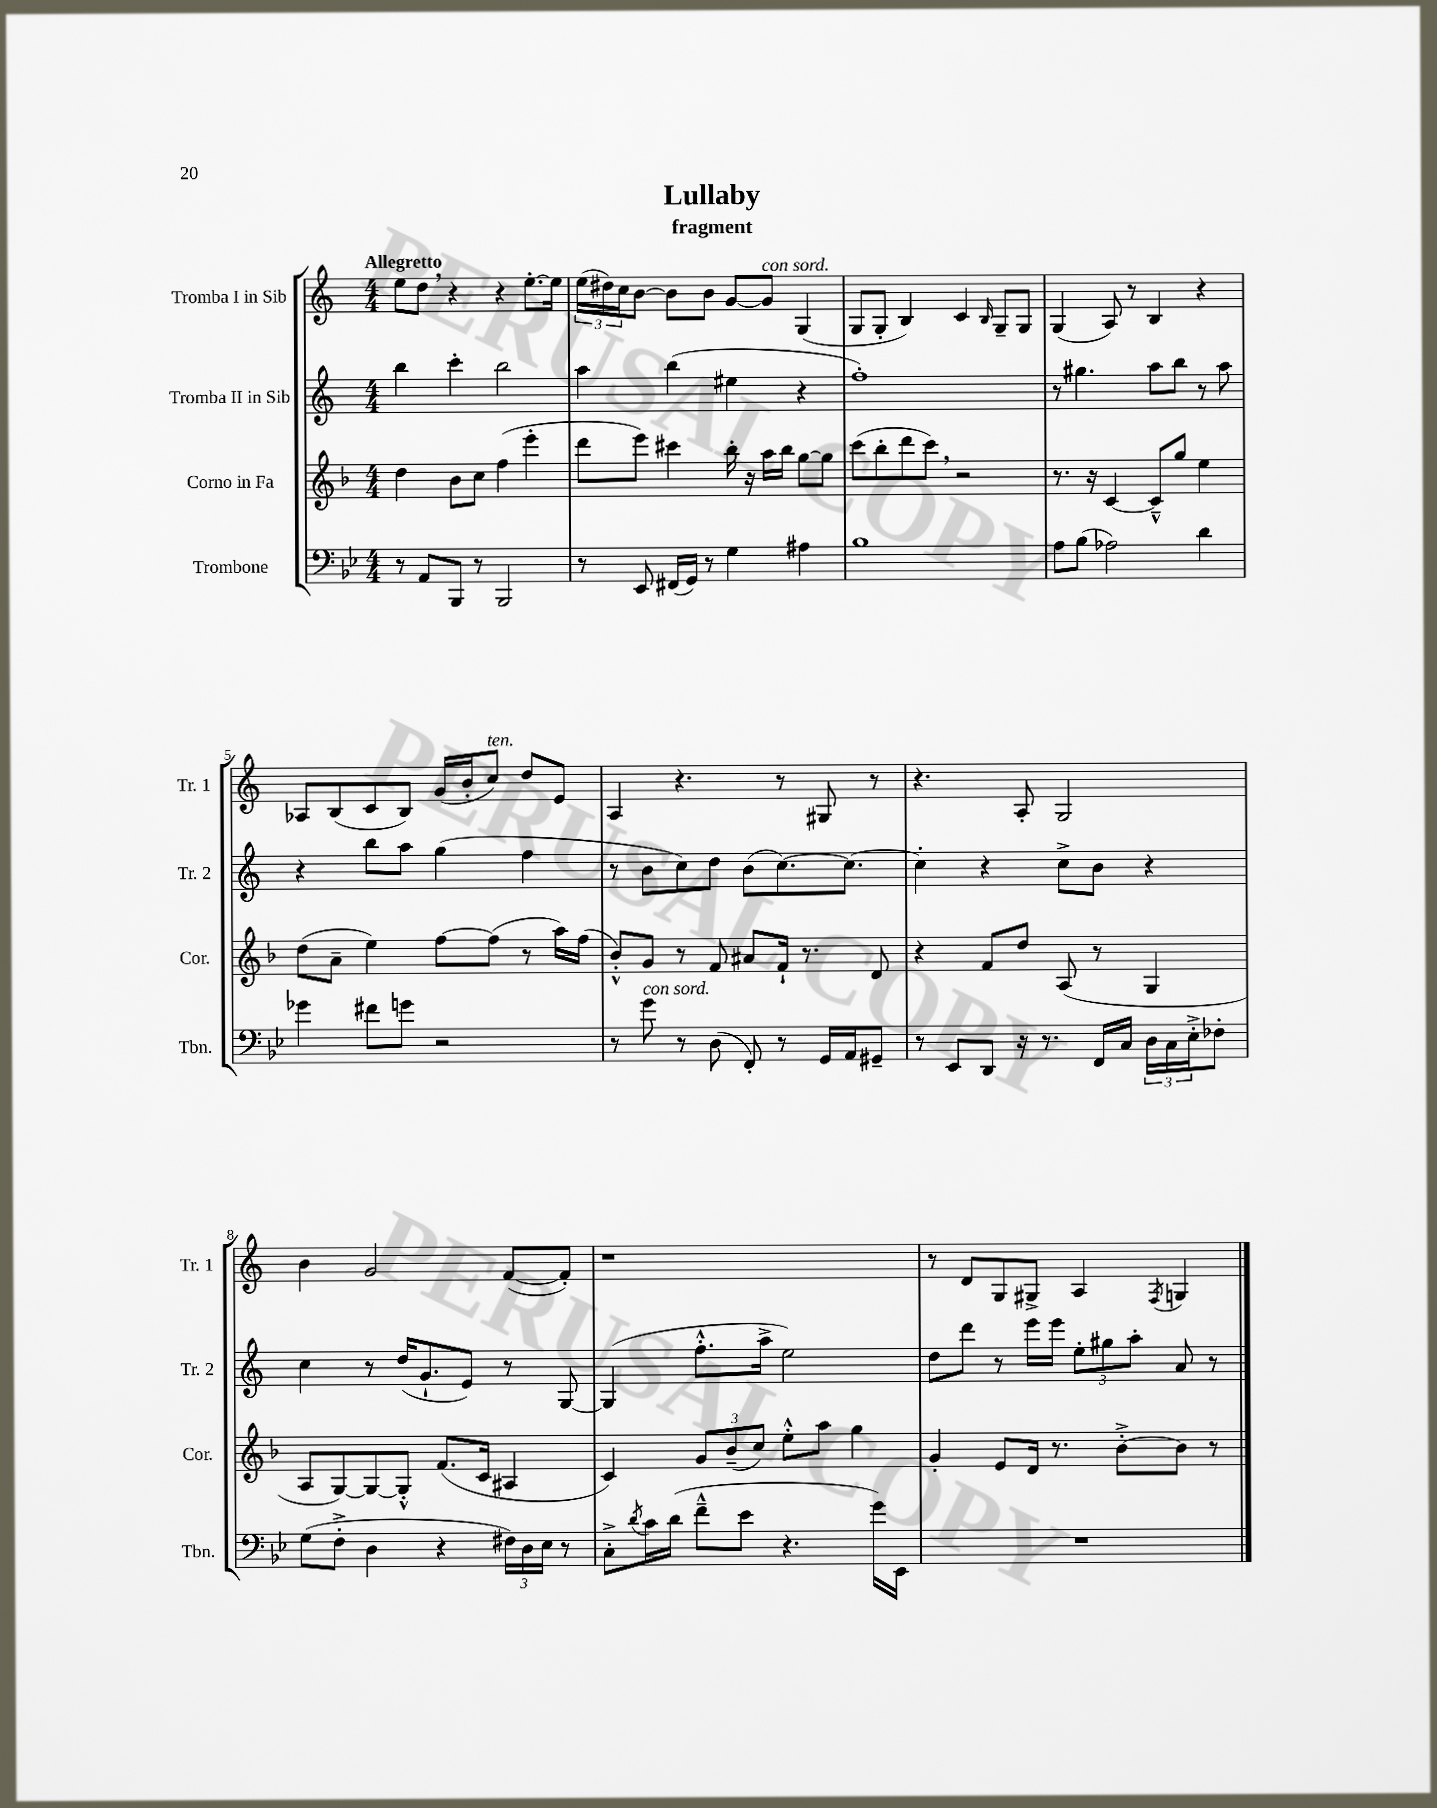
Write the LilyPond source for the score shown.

\header { title = "Lullaby" subtitle = "fragment" }
<<
\new StaffGroup <<
\new Staff = "s0" \with { instrumentName = "Tromba I in Sib" shortInstrumentName = "Tr. 1" } {
    \clef treble \key c \major \numericTimeSignature \time 4/4 \tempo "Allegretto"
    e''8 d''8 \breathe r4 r4 e''8.~-. e''16 |
    \tuplet 3/2 { e''16( dis''16) c''16 } b'8~ b'8 b'8 g'8~ g'8^\markup { \italic "con sord." } g4( |
    g8 g8-. b4) c'4 \grace { b16 } g8-- g8 |
    g4( a8) r8 b4 r4 |
    aes8 b8( c'8 b8) g'16( b'16-. c''8^\markup { \italic "ten." }) d''8 e'8 |
    a4 r4. r8 gis8 r8 |
    r4. a8-. g2 |
    b'4 g'2 f'8~( f'8-.) |
    r1 |
    r8 d'8 g8 gis8-> a4 \acciaccatura { f8 } g4 \bar "|." |
}
\new Staff = "s1" \with { instrumentName = "Tromba II in Sib" shortInstrumentName = "Tr. 2" } {
    \clef treble \key c \major \numericTimeSignature \time 4/4
    b''4 c'''4-. b''2 |
    a''4 b''4( eis''4 r4 |
    f''1-.) |
    r8 gis''4. a''8 b''8 r8 a''8 |
    r4 b''8 a''8 g''4( f''4 |
    r8 b'8 c''8) d''8 b'8( c''8.~) c''8.~ |
    c''4-. r4 c''8-> b'8 r4 |
    c''4 r8 d''16( g'8.-! e'8) r8 g8~ |
    g4( f''8.-.-^ a''16-> e''2) |
    d''8 d'''8 r8 e'''16 e'''16 \tuplet 3/2 { e''8-. gis''8 a''8-. } a'8 r8 \bar "|." |
}
\new Staff = "s2" \with { instrumentName = "Corno in Fa" shortInstrumentName = "Cor." } {
    \clef treble \key f \major \numericTimeSignature \time 4/4
    d''4 bes'8 c''8 f''4( e'''4-. |
    d'''8 e'''8) cis'''4 bes''16-. r16 a''16 bes''16 g''8~ g''8 |
    c'''8( bes''8-. d'''8 c'''8) \breathe r2 |
    r8. r16 c'4~ c'8---^ g''8 e''4 |
    d''8( a'8-- e''4) f''8~ f''8( r8 a''16) f''16( |
    bes'8-.-^) g'8 r8 f'8 ais'8 f'16-! r8. d'8 |
    r4 f'8 d''8 a8( r8 g4 |
    a8 g8~) g8~ g8-.-^ f'8.( c'16 ais4 |
    c'4) \tuplet 3/2 { g'8 bes'8--( c''8) } e''8-.-^ a''8 g''4 |
    g'4-. e'8 d'16 r8. bes'8~-.-> bes'8 r8 \bar "|." |
}
\new Staff = "s3" \with { instrumentName = "Trombone" shortInstrumentName = "Tbn." } {
    \clef bass \key bes \major \numericTimeSignature \time 4/4
    r8 a,8 bes,,8 r8 bes,,2 |
    r8 ees,8 fis,16( g,16) r8 g4 ais4 |
    bes1 |
    a8 bes8( aes2) d'4 |
    ges'4 fis'8 g'8 r2 |
    r8 g'8^\markup { \italic "con sord." } r8 d8( f,8-.) r8 g,16 a,16 gis,8-- |
    r8 ees,8 d,8 r16 r8. f,16 c16 \tuplet 3/2 { d16 c16 ees16-.-> } fes8-. |
    g8( f8-.-> d4 r4 \tuplet 3/2 { fis16) d16 ees16 } r8 |
    c8-.-> \acciaccatura { d'8 } c'16 d'16( f'8---^ ees'8 r4. g'16) ees,16 |
    R1 \bar "|." |
}
>>
>>
